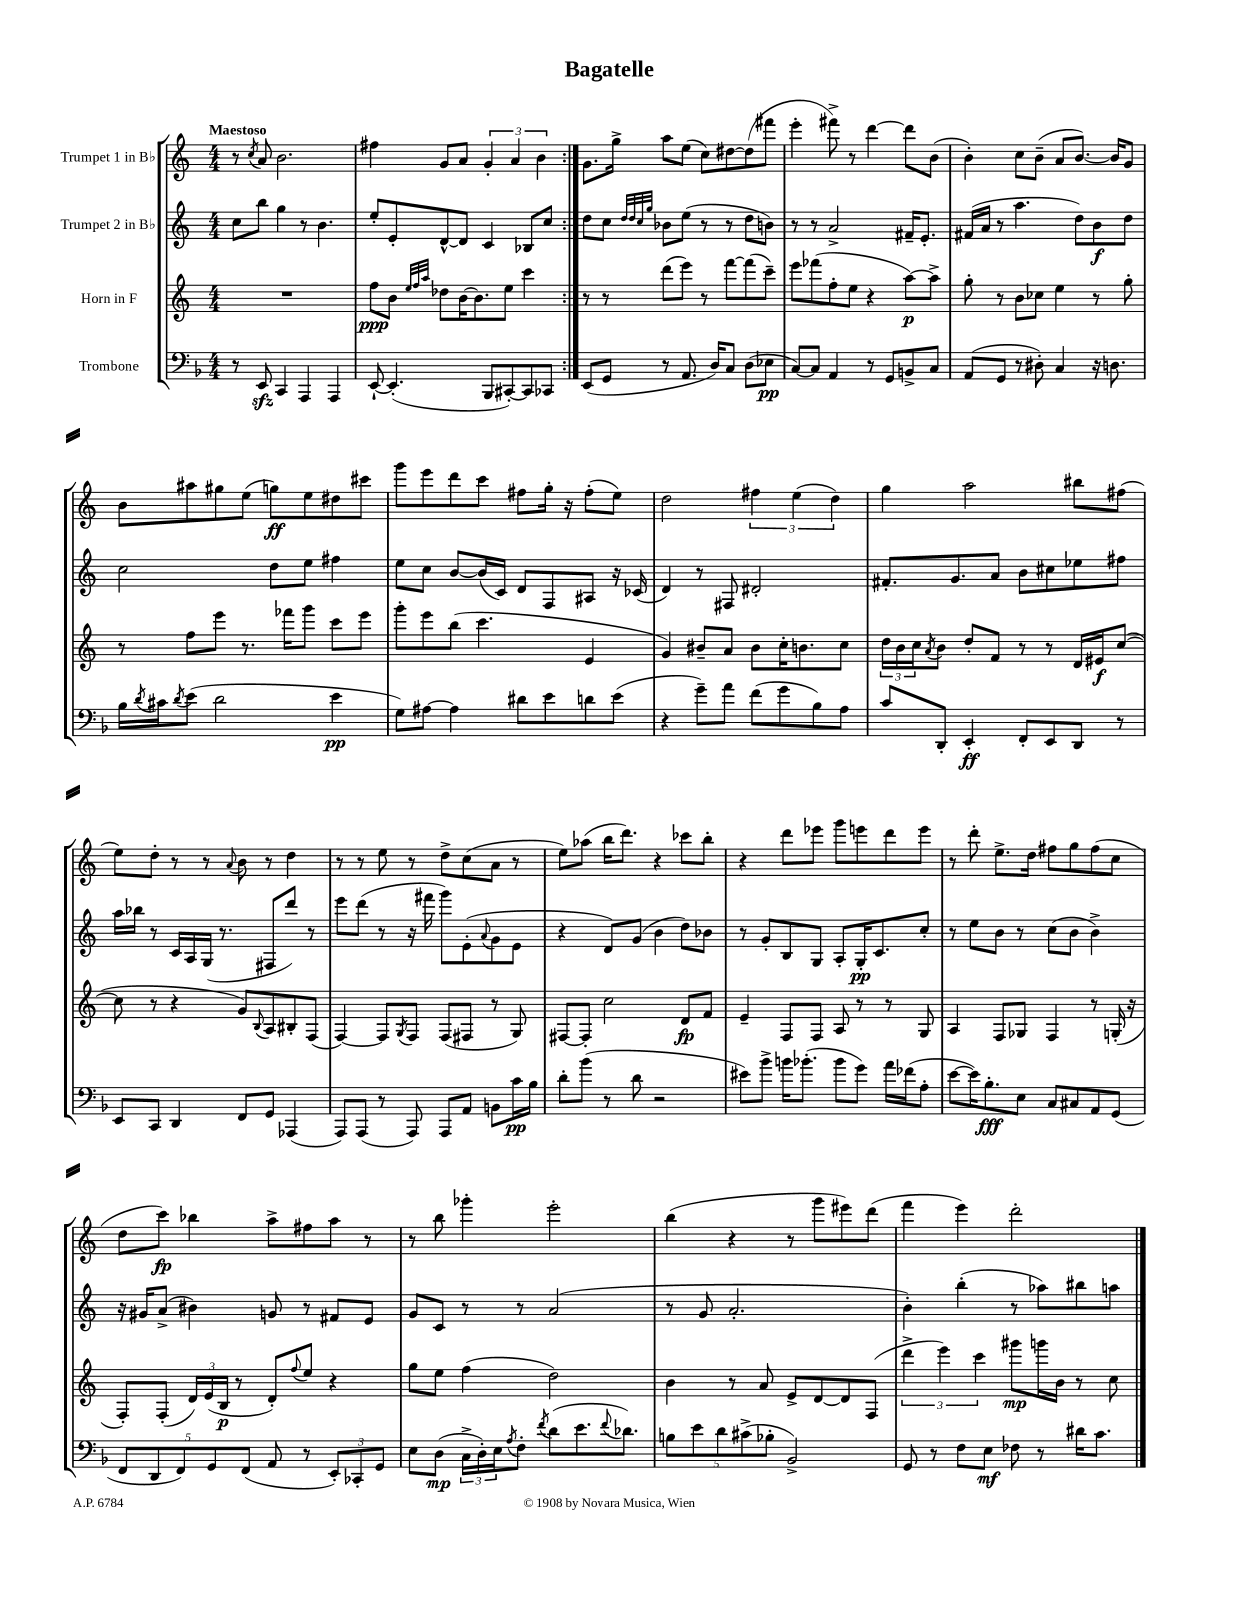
\header { title = "Bagatelle" }
<<
\new StaffGroup <<
\new Staff = "s0" \with { instrumentName = "Trumpet 1 in Bb" } {
    \clef treble \key c \major \numericTimeSignature \time 4/4 \tempo "Maestoso"
    \repeat volta 2 { r8 \acciaccatura { c''8 } a'8 b'2. |
    fis''4 g'8 a'8 \tuplet 3/2 { g'4-. a'4 b'4 } | }
    g'8. g''16-> a''8 e''8( c''8) dis''8~ dis''8( fis'''8 |
    e'''4-. fis'''8->) r8 d'''4~ d'''8 b'8( |
    b'4-.) c''8 b'8--( a'8 b'8.~) b'16 g'8 |
    b'8 ais''8 gis''8 e''8( g''8\ff) e''8 dis''8 cis'''8 |
    g'''8 e'''8 d'''8 c'''8 fis''8 g''16-. r16 fis''8-.( e''8) |
    d''2 \tuplet 3/2 { fis''4 e''4( d''4) } |
    g''4 a''2 bis''8 fis''8( |
    e''8) d''8-. r8 r8 \appoggiatura { a'8 } b'8 r8 d''4 |
    r8 r8 e''8 r8 d''8-> c''8( a'8 r8 |
    e''8) aes''8( b''16 d'''8.) r4 ces'''8 b''8-. |
    r4 d'''8 ees'''8 g'''8 e'''8 d'''8 e'''8 |
    r8 d'''8-. e''8.-> d''16 fis''8 g''8 fis''8( c''8 |
    d''8 c'''8\fp) bes''4 a''8-> fis''8 a''8 r8 |
    r8 b''8 ges'''4-. e'''2-. |
    b''4( r4 r8 g'''8 eis'''8) d'''8( |
    f'''4 e'''4) d'''2-. \bar "|." |
}
\new Staff = "s1" \with { instrumentName = "Trumpet 2 in Bb" } {
    \clef treble \key c \major \numericTimeSignature \time 4/4
    \repeat volta 2 { c''8 b''8 g''4 r8 b'4. |
    e''8-. e'8-. d'8~-^ d'8 c'4 bes8 c''8 | }
    d''8 c''8 \grace { d''32 d''32 c''32 g''32 } bes'8 e''8( r8 r8 d''8 b'8) |
    r8 r8 a'2-> fis'16-- e'8.-. |
    fis'16( a'16 r8 a''4. d''8) b'8\f d''8 |
    c''2 d''8 e''8 fis''4 |
    e''8 c''8 b'8~ b'16( c'16) d'8 f8 ais8 r16 ces'16( |
    d'4) r8 fis8 dis'2-. |
    fis'8.-. g'8. a'8 b'8 cis''8 ees''8 fis''8 |
    a''16 bes''16 r8 c'16 a16 g16( r8. fis8 d'''8) r8 |
    e'''8 d'''8( r8 r16 fis'''16 g'''8) e'8-.( \appoggiatura { a'8 } g'8 e'8 |
    r4 d'8) g'8( b'4 d''8) bes'8 |
    r8 g'8-. b8 g8 a8-. g16-.\pp c'8. c''8-. |
    r8 e''8 b'8 r8 c''8( b'8 b'4->) |
    r16 gis'16 a'8->( bis'4) g'8 r8 fis'8 e'8 |
    g'8 c'8 r8 r8 a'2( |
    r8 g'8 a'2.-. |
    b'4-.) b''4-.( r8 aes''8) bis''8 a''8 \bar "|." |
}
\new Staff = "s2" \with { instrumentName = "Horn in F" } {
    \clef treble \key c \major \numericTimeSignature \time 4/4
    \repeat volta 2 { R1 |
    f''8\ppp b'8 \grace { e''32 f''32 a''32 } des''8 b'16~ b'8. e''8 c'''4 | }
    r8 r8 d'''8( e'''8) r8 f'''8~ f'''8( c'''8--) |
    e'''8 fes'''8( f''8-. e''8 r4 a''8~\p) a''8-> |
    g''8-. r8 b'8 ces''8 e''4 r8 g''8-. |
    r8 f''8 e'''8 r8. fes'''16 g'''8 c'''8 e'''8 |
    g'''8-. e'''8 b''8( c'''4. e'4 |
    g'4) bis'8-- a'8 bis'8 c''16-. b'8. c''8 |
    \tuplet 3/2 { d''16 b'16 c''16 } \acciaccatura { a'8 } b'8 d''8-. f'8 r8 r8 d'16 eis'16\f c''8~( |
    c''8 r8 r4 g'8) \appoggiatura { b8 } a8 bis8-. f8( |
    f4~) f8 \acciaccatura { g8 } f8 f8( fis8 r8 g8) |
    fis8~ fis8-. c''2 d'8\fp f'8 |
    e'4-- f8 f8 a8 r8 r8 g8 |
    a4 f8 ges8 f4 r8 g16-.( r16 |
    f8-.) f8-.( \tuplet 3/2 { d'16) e'16( b16\p } r8 d'8-.) \appoggiatura { f''8 } e''8 r4 |
    g''8 e''8 f''4( d''2) |
    b'4 r8 a'8 e'8-> d'8~ d'8 f8( |
    \tuplet 3/2 { d'''4-> e'''4) c'''4 } gis'''8\mp g'''16 b'16 r8 c''8 \bar "|." |
}
\new Staff = "s3" \with { instrumentName = "Trombone" } {
    \clef bass \key f \major \numericTimeSignature \time 4/4
    \repeat volta 2 { r8 e,8\sfz c,4 a,,4 a,,4 |
    e,8~-! e,4.-.( bes,,8 cis,8~-.) cis,8 ces,8 | }
    e,8( g,8 r8 a,8. d16) c8 d8( ees8\pp |
    c8~) c8 a,4 r8 g,8 b,8-> c8 |
    a,8( g,8 r8 dis8-.) c4 r16 d8. |
    bes16 \acciaccatura { d'8 } cis'16 \acciaccatura { d'8 } e'8( d'2 e'4\pp |
    g8) ais8~ ais4 dis'8 e'8 d'8 e'8( |
    r4 g'8--) a'8 f'8( g'8 bes8) a8 |
    c'8 d,8-. e,4-.\ff f,8-. e,8 d,8 r8 |
    e,8 c,8 d,4 f,8 g,8 aes,,4( |
    a,,8) a,,8( r8 a,,8) a,,8 a,8 b,8 c'16\pp bes16 |
    d'8-. bes'8( r8 d'8 r2 |
    eis'8) bes'8-> b'16 bes'8.-.( bes'8 g'8) a'16 fes'16( a8-. |
    e'8~ e'16) bes8.-.\fff e8 c8 cis8 a,8 g,8( |
    \tuplet 5/4 { f,8 d,8 f,8) g,8 f,8( } a,8 r8 \tuplet 3/2 { e,8-.) ces,8-. g,8 } |
    e8 d8\mp( \tuplet 3/2 { c16-> d16-.) e16 } \acciaccatura { a8 } f8-. \acciaccatura { f'8 } d'8( e'8. \appoggiatura { f'8 } des'8.) |
    \tuplet 5/4 { b8 e'8 d'8 cis'8->( bes8-. } bes,2->) |
    g,8 r8 f8 e8\mf fes8 r8 dis'16 c'8. \bar "|." |
}
>>
>>
\layout { \context { \Score \remove "Bar_number_engraver" } }
